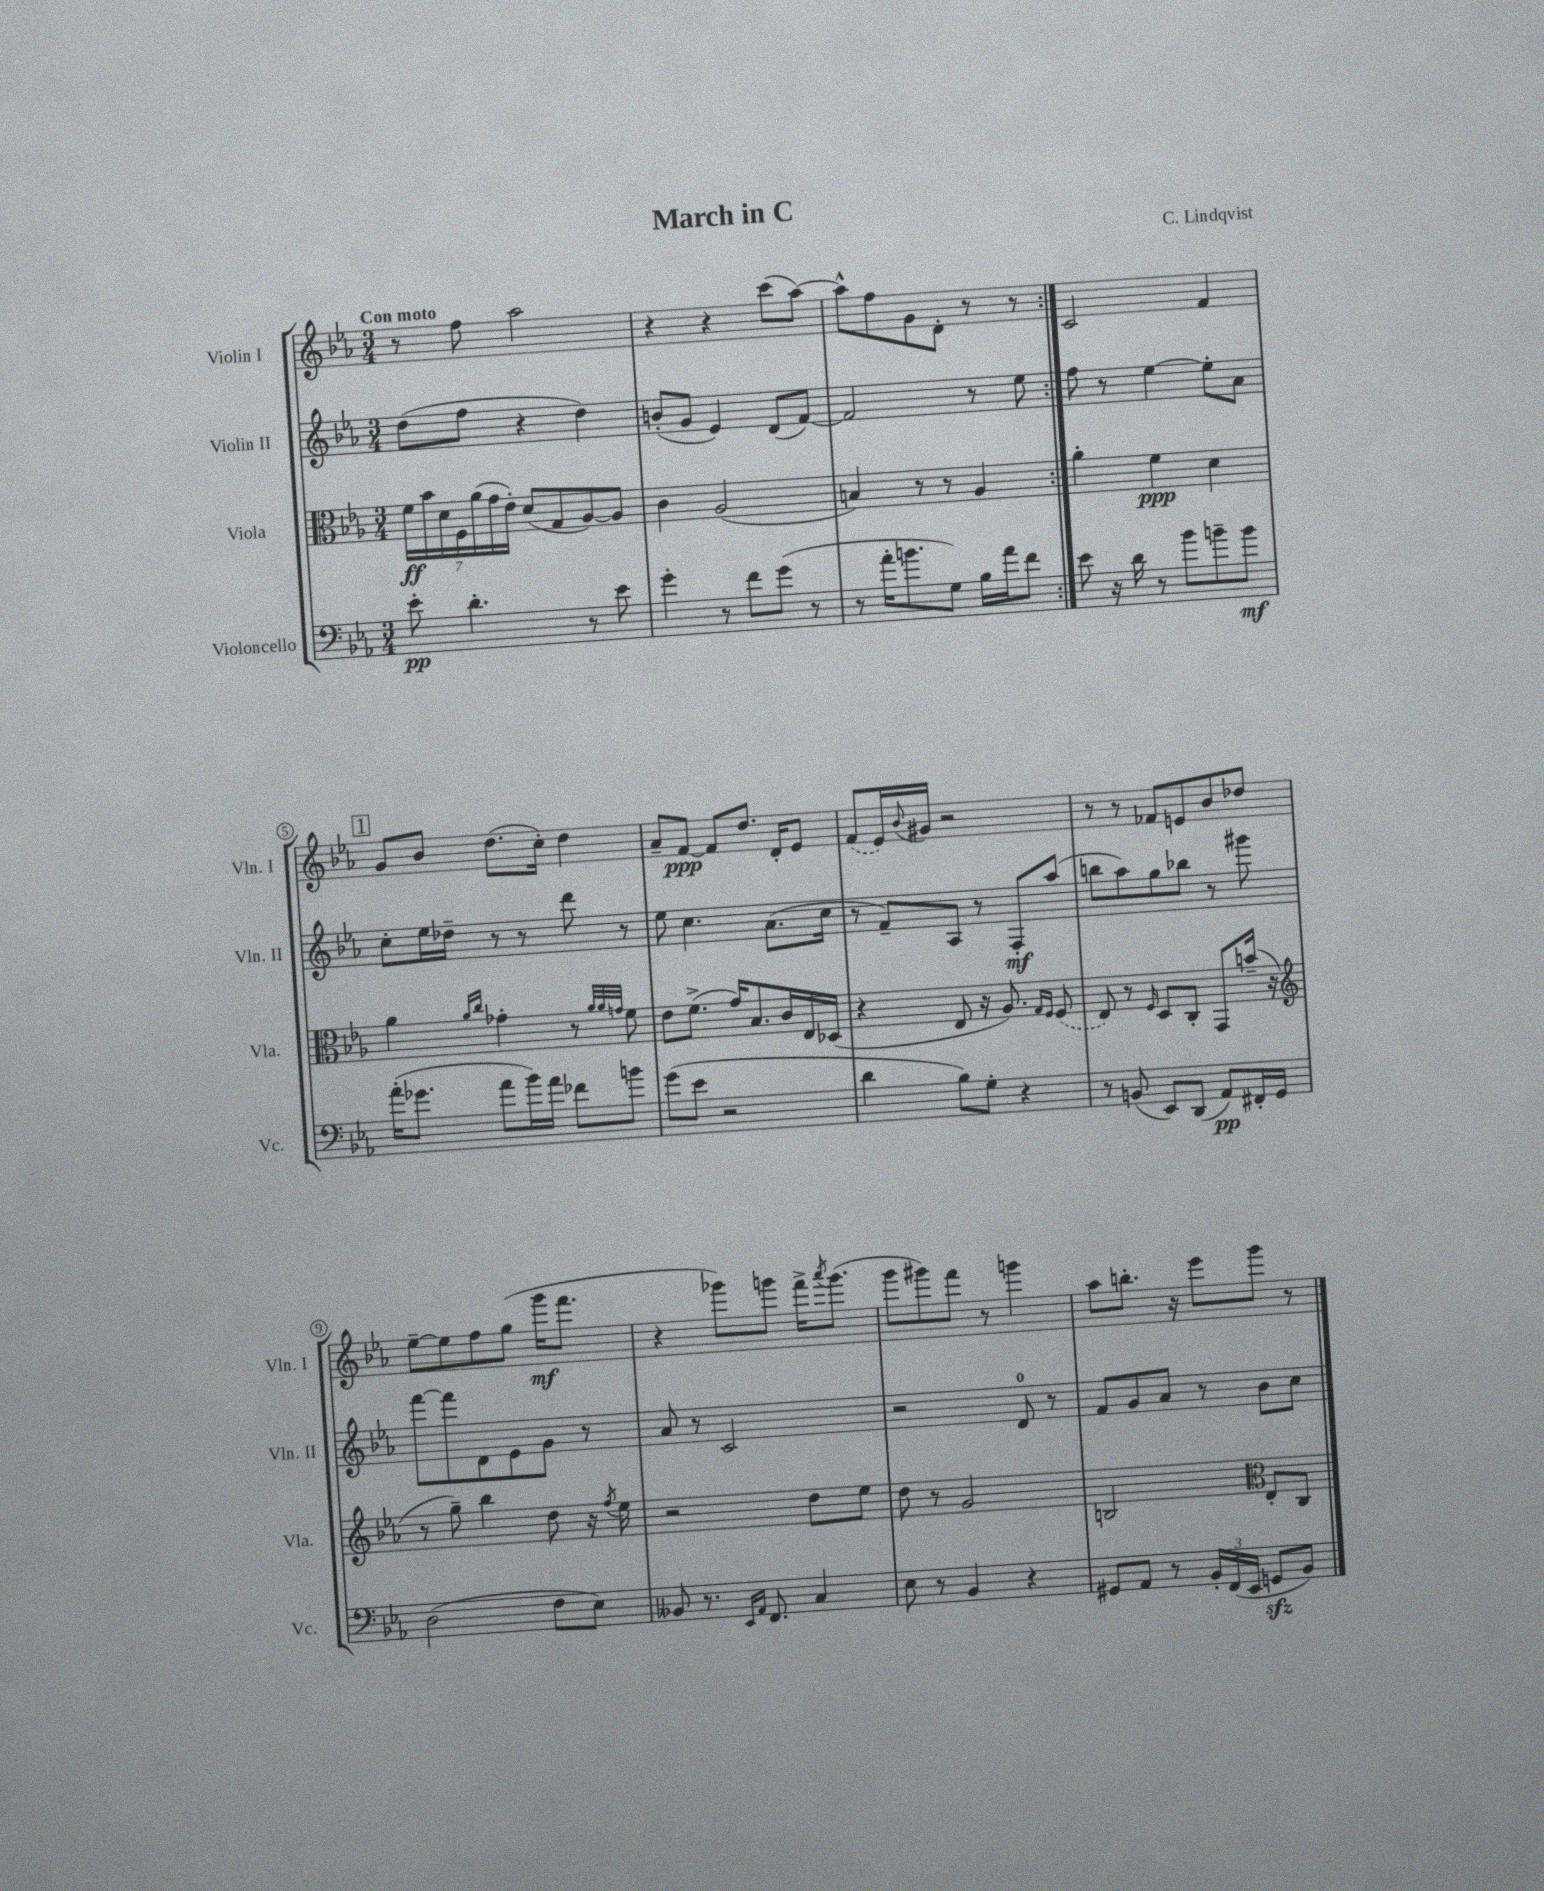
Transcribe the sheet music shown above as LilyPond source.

\header { title = "March in C" composer = "C. Lindqvist" }
<<
\new StaffGroup <<
\new Staff = "s0" \with { instrumentName = "Violin I" shortInstrumentName = "Vln. I" } {
    \clef treble \key ees \major \numericTimeSignature \time 3/4 \tempo "Con moto"
    \repeat volta 2 { r8 f''8 aes''2 |
    r4 r4 c'''8( aes''8~) |
    aes''8-^ f''8 g'8 d'8-. r8 r8 | }
    c'2 f'4 |
    \mark \markup { \box "1" } g'8 bes'8 d''8.( c''16-.) d''4 |
    aes'8-- f'8~\ppp f'8 d''8. d'16-. ees'8 |
    \once \slurDashed f'8( ees'16) \appoggiatura { bes'8 } gis'16 r2 |
    r8 r8 fes'8 e'8 bes'8 des''8 |
    ees''8~-- ees''8 f''8 g''8( g'''16\mf f'''8. |
    r4 ges'''8) g'''8 f'''16-> \acciaccatura { aes'''8 } g'''8.( |
    g'''8 gis'''8) f'''8 r8 g'''4 |
    aes''8 b''8.-. r16 ees'''8 g'''8 r8 \bar "|." |
}
\new Staff = "s1" \with { instrumentName = "Violin II" shortInstrumentName = "Vln. II" } {
    \clef treble \key ees \major \numericTimeSignature \time 3/4
    \repeat volta 2 { d''8( f''8 r4 d''4) |
    b'8-.( g'8 ees'4) d'8( f'8~) |
    f'2 r8 ees''8 | }
    f''8 r8 ees''4~ ees''8-. aes'8 |
    \mark \markup { \box "1" } c''8-. ees''16 des''16-- r8 r8 d'''8 r8 |
    ees''8 c''4. aes'8.( c''16 |
    r8 f'8--) aes8 r8 f8-.\mf aes''8( |
    b''8 aes''8) g''8 bes''8 r8 gis'''8 |
    f'''8~ f'''8 d'8 ees'8 g'8 r8 |
    aes'8 r8 c'2 |
    r2 d'8-0 r8 |
    f'8 g'8 aes'8 r8 bes'8 c''8 \bar "|." |
}
\new Staff = "s2" \with { instrumentName = "Viola" shortInstrumentName = "Vla." } {
    \clef alto \key ees \major \numericTimeSignature \time 3/4
    \repeat volta 2 { \tuplet 7/4 { f'16\ff bes'16 d'16 f16 aes'16( g'16 ees'16-.) } d'8( g8 aes8~) aes8 |
    c'4 aes2( |
    b4) r8 r8 aes4 | }
    aes'4-. f'4\ppp d'4 |
    \mark \markup { \box "1" } aes'4 \grace { aes'16 c''16 } ges'4-. r8 \grace { aes'32 aes'32 g'32 } f'8 |
    ees'8 f'8.->( g'16) bes8. c'16 ees16 des16( |
    r4 ees8 r16 aes8.) \grace { g16 f16 } \once \slurDashed f8( |
    ees8) r8 \grace { f16 } d8 c8-. g,8 b'16--( r16 |
    \clef treble r8 g''8--) bes''4 d''8 r16 \acciaccatura { f''8 } ees''16 |
    r2 d''8 ees''8 |
    d''8 r8 g'2 |
    b2 \clef alto ees8-. c8 \bar "|." |
}
\new Staff = "s3" \with { instrumentName = "Violoncello" shortInstrumentName = "Vc." } {
    \clef bass \key ees \major \numericTimeSignature \time 3/4
    \repeat volta 2 { ees'8-.\pp d'4.-. r8 ees'8 |
    g'4-. r8 f'8 g'8( r8 |
    r8 aes'16-. b'8. g8) bes16 aes'16 f'8 | }
    ees'8 r16 d'16 r8 bes'8 b'8-- b'8\mf |
    \mark \markup { \box "1" } aes'16-.( ges'8. aes'8 bes'16) aes'16 fes'8 b'8 |
    g'8( ees'8 r2 |
    d'4 bes8) g8-. r4 |
    r8 b,8( ees,8) d,8( aes,8\pp) fis,16-. g,16 |
    d2( f8 ees8) |
    beses,8 r8. \grace { ees,16 aes,16 } f,8. c4 |
    ees8 r8 bes,4 r4 |
    gis,8 aes,8 r8 \tuplet 3/2 { bes,16-. f,16( ees,16 } g,8\sfz bes,8) \bar "|." |
}
>>
>>
\layout { \context { \Score \override BarNumber.stencil = #(make-stencil-circler 0.1 0.3 ly:text-interface::print) } }
